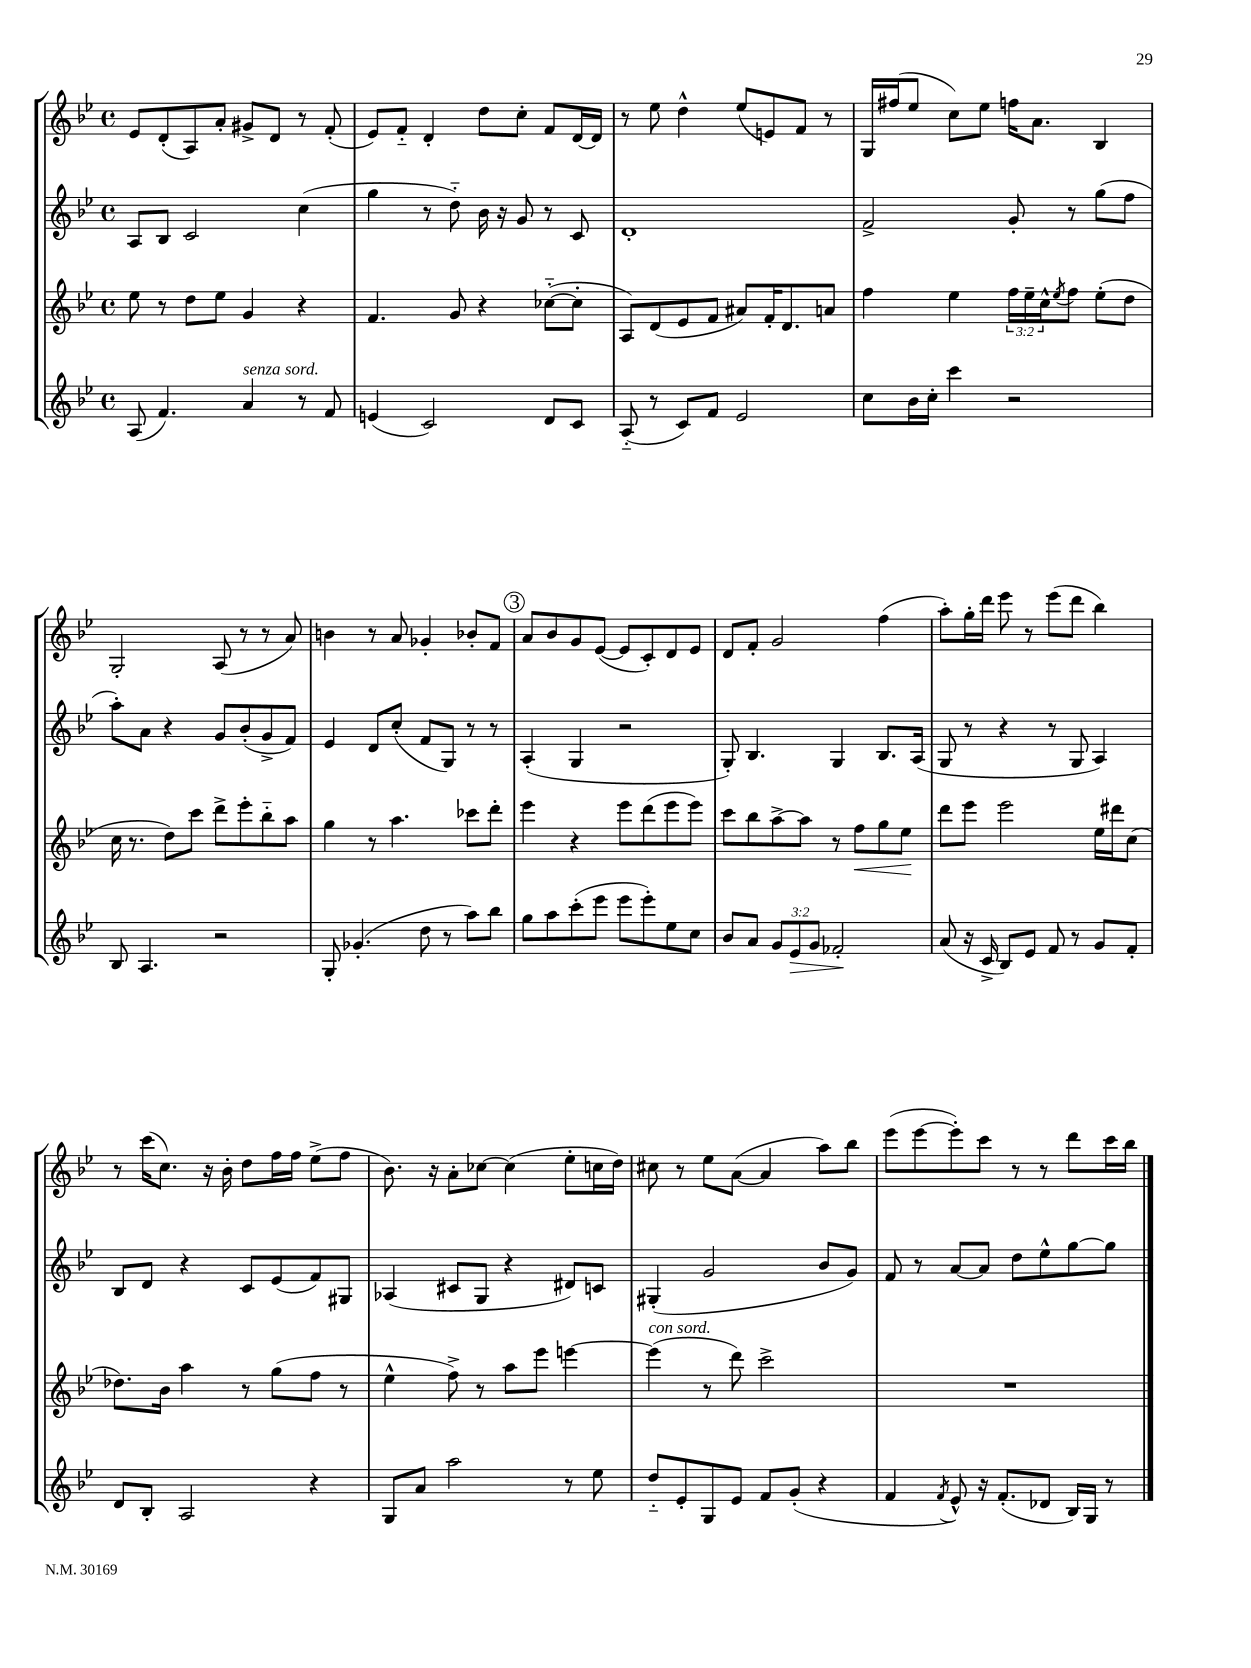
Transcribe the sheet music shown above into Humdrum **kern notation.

**kern	**kern	**kern	**kern
*staff4	*staff3	*staff2	*staff1
*clefG2	*clefG2	*clefG2	*clefG2
*k[b-e-]	*k[b-e-]	*k[b-e-]	*k[b-e-]
*M4/4	*M4/4	*M4/4	*M4/4
*met(c)	*met(c)	*met(c)	*met(c)
(8A	8ee-	8A	8e-
4.f)	8r	8B-	(8d'
.	8dd	2c	8A)
.	8ee-	.	8a'
4a	4g	.	8g#^
.	.	.	8d
8r	4r	(4cc	8r
8f	.	.	(8f'
=	=	=	=
(4e	4.f	4gg	8e-)
.	.	.	8f'~
2c)	.	8r	4d'
.	8g	8dd'~)	.
.	4r	16b-	8dd
.	.	16r	.
.	.	8g	8cc'
8d	([8cc-'~	8r	8f
8c	8cc-']	8c	[16d
.	.	.	16d]
=	=	=	=
(8A'~	8A)	1d'	8r
8r	(8d	.	8ee-
8c)	8e-	.	4dd^^
8f	8f	.	.
2e-	8a#)	.	(8ee-
.	16f'	.	8e)
.	8.d	.	.
.	.	.	8f
.	8a	.	8r
=	=	=	=
8cc	4ff	2f^	16G
.	.	.	(16ff#
16b-	.	.	8ee-
16cc'	.	.	.
4ccc	4ee-	.	8cc)
.	.	.	8ee-
2r	24ff	8g'	16ff
.	24ee-~	.	.
.	.	.	8.a
.	24cc^^	.	.
.	8qee-	.	.
.	8ff	8r	.
.	(8ee-'	(8gg	4B-
.	8dd	8ff	.
=	=	=	=
8B-	16cc	8aa')	2G'
.	8.r	.	.
4.A	.	8a	.
.	8dd)	4r	.
.	8ccc	.	.
2r	8ddd^	8g	(8A
.	8eee-'	(8b-'	8r
.	8bb-'~	8g^	8r
.	8aa	8f)	8a)
=	=	=	=
8G'	4gg	4e-	4b
(4.g-'	.	.	.
.	8r	8d	8r
.	4.aa	(8cc'	8a
8dd	.	8f	4g-'
8r	.	8G)	.
8aa)	8ccc-	8r	8b-'
8bb-	8ddd'	8r	8f
=	=	=	=
8gg	4eee-	(4A'	8a
8aa	.	.	8b-
(8ccc'	4r	4G	8g
8eee-	.	.	([8e-
8eee-	8eee-	2r	8e-]
8eee-')	(8ddd	.	8c')
8ee-	8eee-	.	8d
8cc	8eee-)	.	8e-
=	=	=	=
8b-	8ccc	8G')	8d
8a	8bb-	4.B-	8f'
12g	[8aa^	.	2g
12e-	.	.	.
.	8aa]	.	.
12g	.	.	.
2f-'	8r	4G	.
.	8ff	.	.
.	8gg	8.B-	(4ff
.	8ee-	.	.
.	.	(16A	.
=	=	=	=
(8a	8ddd	8G	8aa')
16r	8eee-	8r	16gg'
16c^	.	.	16ddd
8B-)	2eee-	4r	8eee-
8e-	.	.	8r
8f	.	8r	(8eee-
8r	.	8G	8ddd
8g	16ee-	4A)	4bb-)
.	16ddd#	.	.
8f'	(8cc	.	.
=	=	=	=
8d	8.dd-)	8B-	8r
8B-'	.	8d	(16ccc
.	16b-	.	8.cc)
2A	4aa	4r	.
.	.	.	16r
.	.	.	16b-'
.	8r	8c	8dd
.	(8gg	(8e-	16ff
.	.	.	16ff
4r	8ff	8f)	(8ee-^
.	8r	8G#	8ff
=	=	=	=
8G	4ee-^^	(4A-	8.b-)
8a	.	.	.
.	.	.	16r
2aa	8ff^)	8c#	8a'
.	8r	8G	[8cc-
.	8aa	4r	(4cc-]
.	8eee-	.	.
8r	[4eee	8d#)	8ee-'
8ee-	.	8c	16cc
.	.	.	16dd)
=	=	=	=
8dd'~	(4eee]	(4G#'	8cc#
8e-'	.	.	8r
8G	8r	2g	8ee-
8e-	8ddd)	.	([8a
8f	2ccc^	.	4a]
(8g'	.	.	.
4r	.	8b-	8aa)
.	.	8g)	8bb-
=	=	=	=
4f	1r	8f	(8eee-
.	.	8r	[8eee-
8qf	.	.	.
8e-^^)	.	[8a	8eee-'])
16r	.	8a]	8ccc
(8.f'	.	.	.
.	.	8dd	8r
8d-	.	8ee-^^	8r
16B-)	.	[8gg	8ddd
16G	.	.	.
8r	.	8gg]	16ccc
.	.	.	16bb-
==	==	==	==
*-	*-	*-	*-
